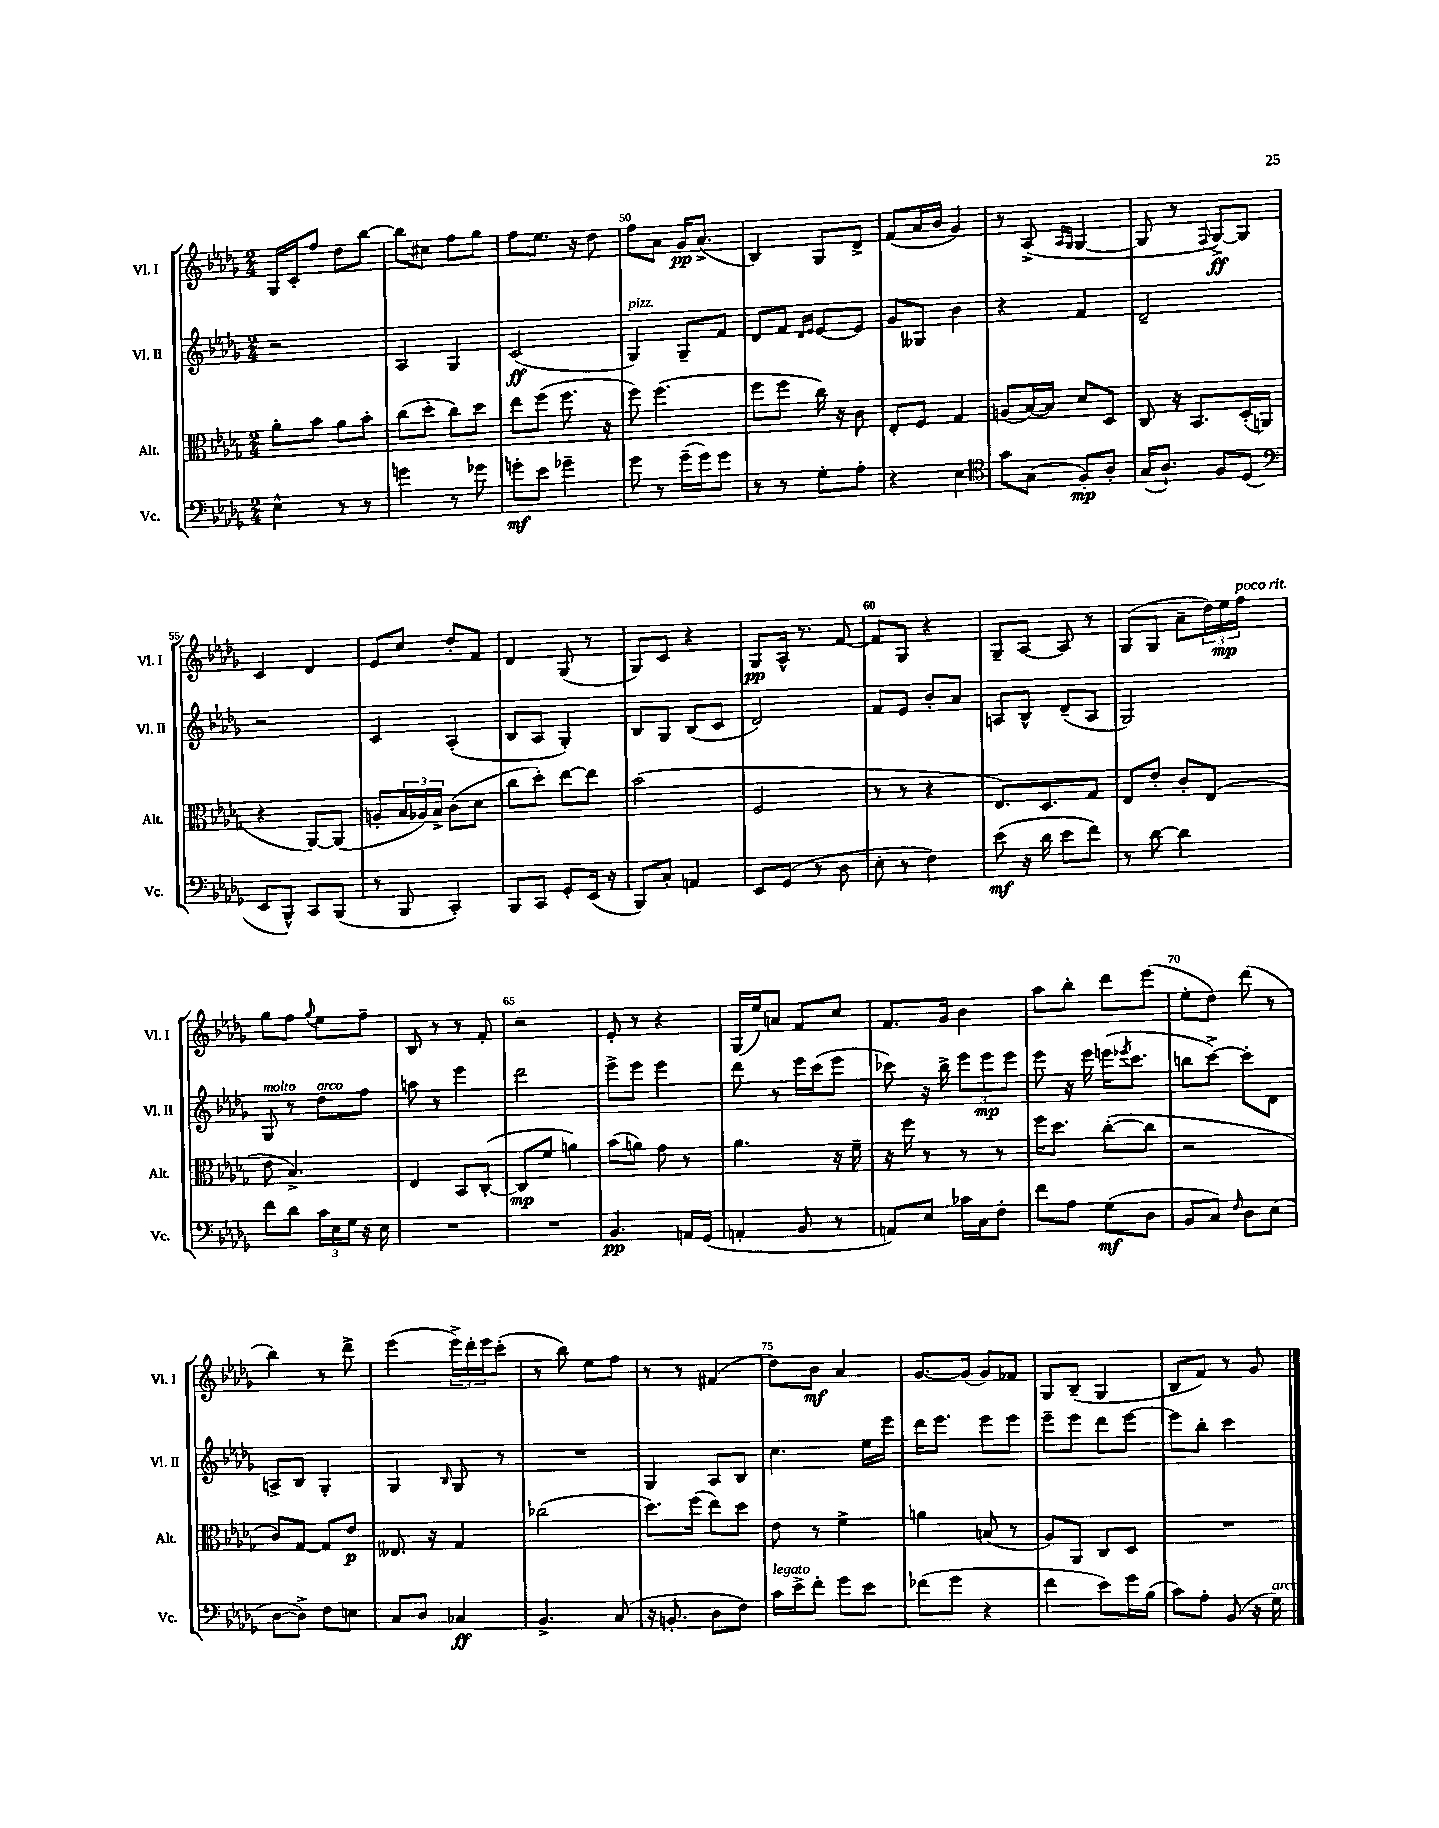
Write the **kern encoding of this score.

**kern	**kern	**kern	**kern
*staff4	*staff3	*staff2	*staff1
*clefF4	*clefC3	*clefG2	*clefG2
*k[b-e-a-d-g-]	*k[b-e-a-d-g-]	*k[b-e-a-d-g-]	*k[b-e-a-d-g-]
*M2/4	*M2/4	*M2/4	*M2/4
4E-^^	8a-'	2r	16G-
.	.	.	16c'
.	8b-	.	8ff
8r	8a-	.	8dd-
8r	8b-'	.	[8bb-
=	=	=	=
4g	(8cc	4A-	8bb-]
.	8dd-'	.	8cc#
8r	8cc)	4G-	8ff
8g-	8dd-	.	8gg-
=	=	=	=
8g'	8ee-	(2c	8ff
8e-	(8ff	.	8.ee-
4g-~	8.ff	.	.
.	.	.	16r
.	.	.	8dd-
.	16r	.	.
=	=	=	=
8g-	8ff)	4G-)	8ff
8r	(4.ff	.	8a-
(16g-~	.	8G-~	16g-
16g-)	.	.	(8.a-^
8g-	.	8f	.
=	=	=	=
8r	8ff	8d-	4B-)
8r	8ff	8f	.
.	.	16qqd-	.
.	.	16qqe-	.
8G-'	16cc)	[8e-	8G-
.	16r	.	.
8A-'	8c	8e-]	8d-^
=	=	=	=
4r	8E-'	8g-	(8f
.	8F	8G--	16a-
.	.	.	16b-
4E-	4G-	4b-	4g-)
=	=	=	=
*clefC4	*	*	*
8g-	(8A	4r	8r
(8G-	[16B-)	.	(8A-^
.	16B-]	.	.
.	.	.	16qqA-
.	.	.	16qqG-
8F')	8d-	4f	[4G-
8A-'	8D-	.	.
=	=	=	=
(16G-	8C	2d-~	8G-]
8.A-`)	.	.	.
.	16r	.	8r
.	8.BB-	.	.
.	.	.	8qqF
8F	.	.	[8G-^)
(8D-	(16D-'	.	8G-]
.	16AA	.	.
=	=	=	=
*clefF4	*	*	*
8EE-	4r	2r	4c
8BBB-^^)	.	.	.
8CC	[8AA-)	.	4d-
(8BBB-	(8AA-]	.	.
=	=	=	=
8r	8A'	4c	8e-
8BBB-	24B-	.	8cc
.	24A-)	.	.
.	24B-^	.	.
4CC')	(8c	(4A-'	8dd-'
.	8d-	.	8f
=	=	=	=
8BBB-	8cc	8B-	4d-
8CC	8dd-')	8A-	.
8GG-'	[8ee-	4G-')	(8G-
(16EE-	8ee-]	.	8r
16r	.	.	.
=	=	=	=
8BBB-)	(2b-	8B-	8G-)
8C'	.	8G-	8c
4AA	.	(8B-	4r
.	.	8c	.
=	=	=	=
8EE-	2F	2d-)	8G-
(8GG-	.	.	16A-^^
.	.	.	8.r
8r	.	.	.
8D-	.	.	[8f
=	=	=	=
8E-'	8r	8f	8f]
8r	8r	8e-	8G-
4F)	4r	8b-'	4r
.	.	8a-	.
=	=	=	=
(8e-	8.E-)	8A	8G-~
16r	.	8B-^^	[8A-
16d-	8.D-	.	.
8e-	.	(8d-~	8A-]
8f)	8G-	8A	8r
=	=	=	=
8r	8E-	2G-)	(8G-
[8d-	8e-'	.	8G-
4d-]	8c'	.	8a-~
.	(8E-	.	24dd-)
.	.	.	24ee-
.	.	.	24ff
=	=	=	=
8f	8e-	8G-	8gg-
8d-	4.B-^)	8r	8ff
.	.	.	8qqgg-
24c	.	8dd-	8ee-
24E-	.	.	.
24G-	.	.	.
16r	.	8ff	8ff~
16E-	.	.	.
=	=	=	=
2r	4E-	8aa	8B-
.	.	8r	8r
.	8BB-	4eee-	8r
.	([8C'	.	8f'
=	=	=	=
2r	8C]	2ddd-	2r
.	8f	.	.
.	4a)	.	.
=	=	=	=
4.BB-	(8b-	8eee-^	8e-'
.	8a)	8eee-	8r
.	8g-	4eee-	4r
16AA	8r	.	.
(16GG-	.	.	.
=	=	=	=
4AA'	4.a-	8ddd-	(16G-
.	.	.	16ee-)
.	.	8r	8a
8BB-	.	16eee-	8f
.	.	(16ccc	.
8r	16r	8eee-	8cc
.	16f~	.	.
=	=	=	=
8AA)	16r	8ccc-)	8.f
.	16ff	.	.
8E-	8r	16r	.
.	.	16bb-^	16g-
16c-	8r	12eee-	4b-
16C	.	.	.
.	.	12eee-	.
8F'	8r	.	.
.	.	12eee-	.
=	=	=	=
8f	16ff	8eee-	8aa-
.	8.dd-	.	.
8A-	.	16r	8bb-'
.	.	16eee-	.
(8G-	([8cc'	(16eee	8ddd-
.	.	8qeee-	.
.	.	8.ccc	.
8D-	8cc]	.	(8eee-
=	=	=	=
8BB-	2r	8bb	8ee-'
8C)	.	[8ccc^)	8dd-)
16qqF	.	.	.
8D-	.	8ccc']	(8ddd-
(8E-	.	8d-	8r
=	=	=	=
[8D-	8c)	8A^	4bb-)
8D-^])	[8G-	8B-	.
8F	8G-]	4G-'	8r
8E	8e-	.	8ddd-^
=	=	=	=
8C	8.E--	4G-	(4eee-
8D-	.	.	.
.	16r	.	.
.	.	16qqB-	.
4C-	4G-	8G-	24eee-^)
.	.	.	24ddd-'
.	.	.	24eee-
.	.	8r	(8ccc'
=	=	=	=
4.BB-^	(2cc-	2r	8r
.	.	.	8bb-)
.	.	.	8ee-
(8C	.	.	8ff
=	=	=	=
16r	8.dd-)	4G-	8r
8.BB'	.	.	.
.	.	.	8r
.	(16ff	.	.
8D-	8ee-)	8A-	(4f#
8F)	8dd-	8B-	.
=	=	=	=
16c	8e-	4.cc	8dd-)
16e-^	.	.	.
8f'	8r	.	8b-
8g-	4f^	.	4a-
8e-	.	16ee-	.
.	.	16eee-	.
=	=	=	=
(8f-	4a	16ddd-	[8.g-
.	.	8.eee-	.
8g-	.	.	.
.	.	.	(16g-]
4r	(8B	8eee-	8g-)
.	8r	8eee-	8f-
=	=	=	=
4f	8A-)	8eee-~	8G-
.	8AA-	8eee-	(8B-~
8e-)	8C	8ddd-	4G-
16g-	8D-	[8eee-	.
(16B-	.	.	.
=	=	=	=
8c)	2r	8eee-]	8B-
8A-'	.	8bb-'	8f)
(8BB-	.	4ccc	8r
16r	.	.	8g-
16G-)	.	.	.
==	==	==	==
*-	*-	*-	*-
